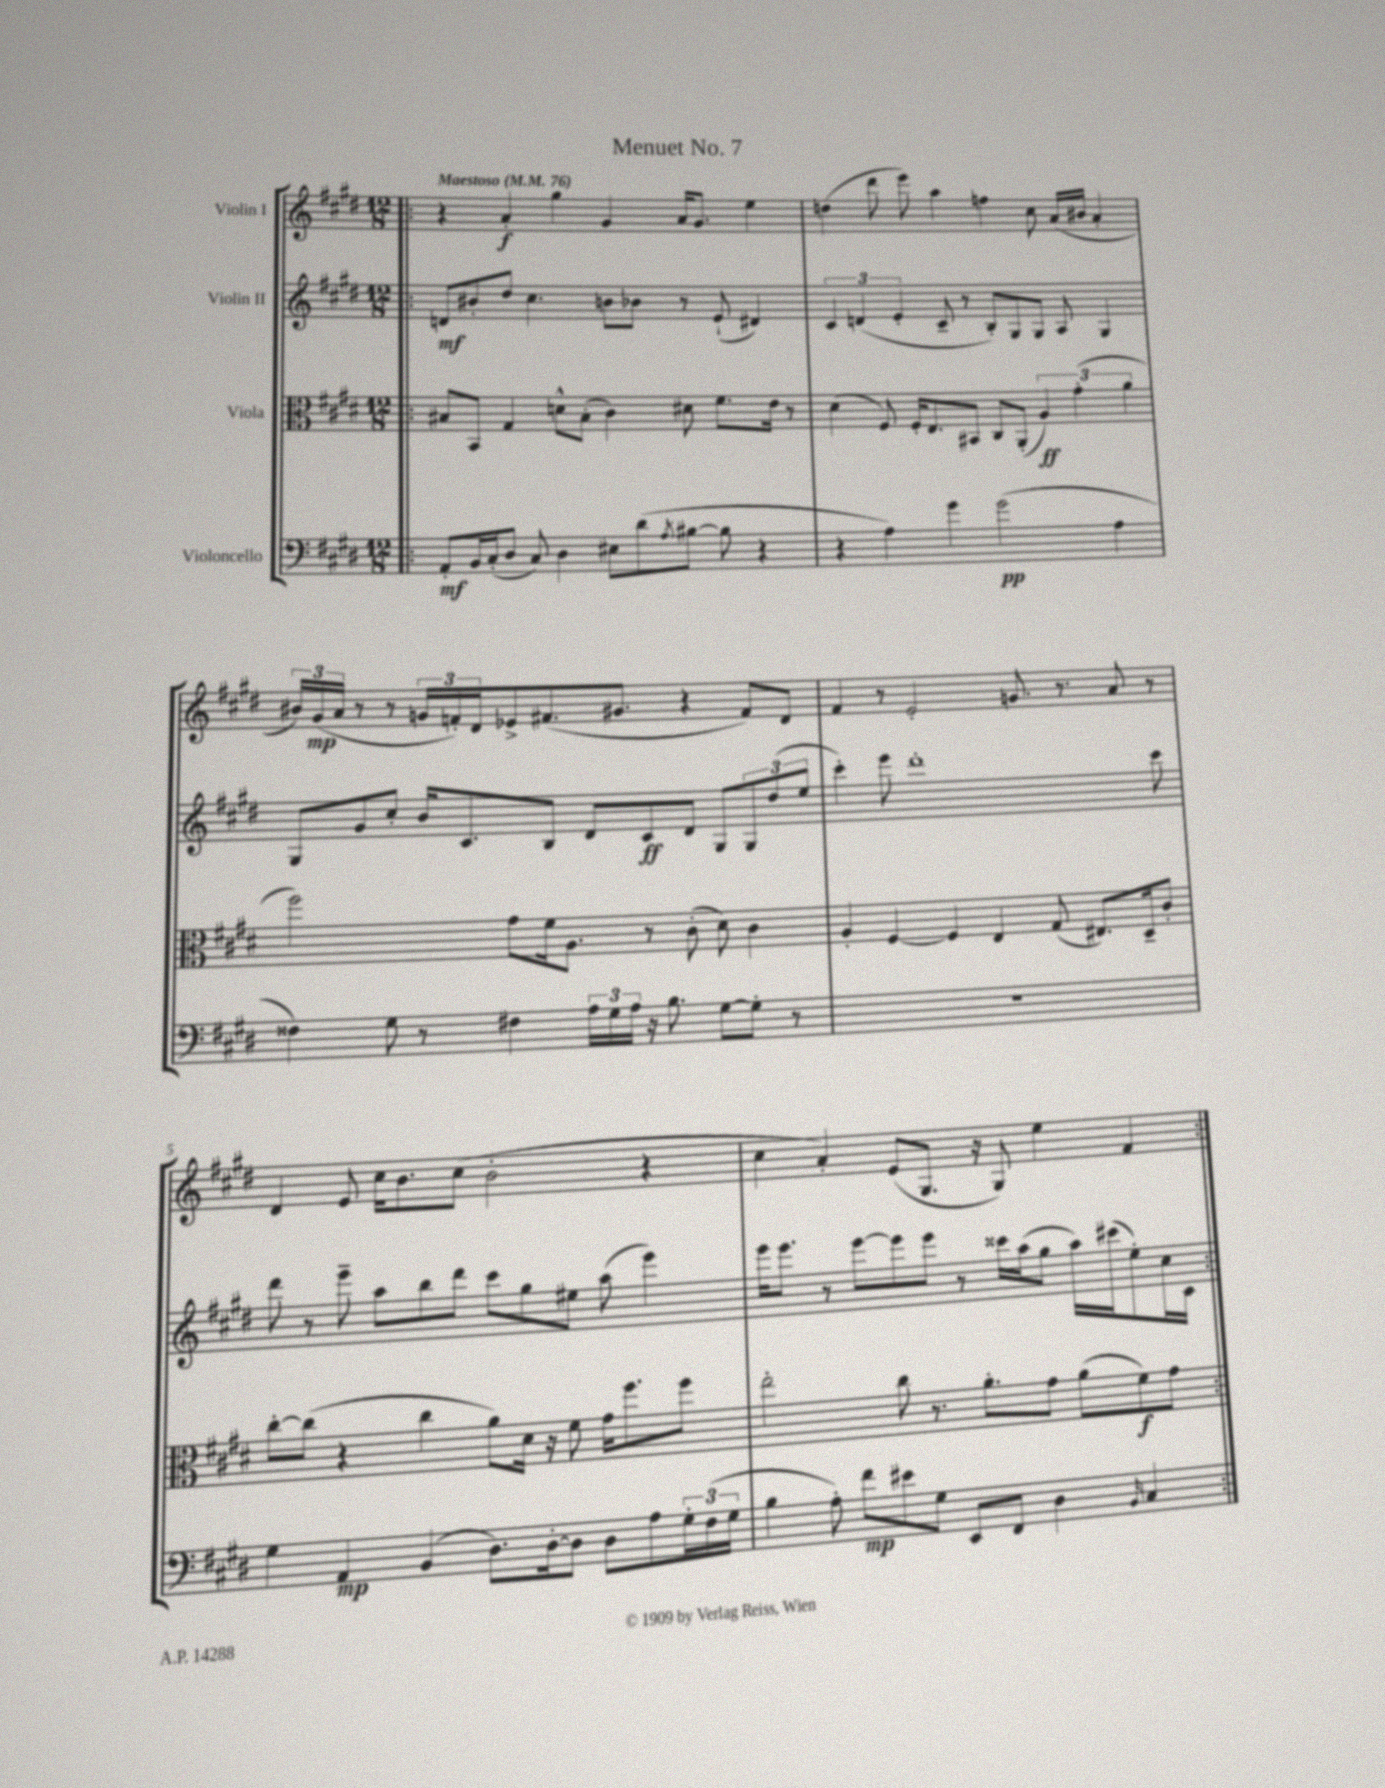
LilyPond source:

\header { title = "Menuet No. 7" }
<<
\new StaffGroup <<
\new Staff = "s0" \with { instrumentName = "Violin I" } {
    \clef treble \key e \major \numericTimeSignature \time 12/8 \tempo "Maestoso" 4 = 76
    \repeat volta 2 { \bar ".|:" r4 a'4-.\f gis''4 gis'4 a'16 gis'8. e''4 |
    d''4( dis'''8 e'''8) a''4 f''4 cis''8 a'16( bis'16 a'4-. |
    \tuplet 3/2 { bis'16) gis'16\mp( a'16 } r8 r8 \tuplet 3/2 { g'16 f'16-.) dis'16 } ees'8-> fis'8.( gis'8. r4 fis'8) dis'8 |
    fis'4 r8 e'2-. g'8. r8. a'8 r8 |
    dis'4 e'8 cis''16 b'8. cis''8( b'2-. r4 |
    cis''4 a'4-.) e'8( gis8. r16 gis8) e''4 fis'4 | }
}
\new Staff = "s1" \with { instrumentName = "Violin II" } {
    \clef treble \key e \major \numericTimeSignature \time 12/8
    \repeat volta 2 { \bar ".|:" d'8\mf bis'8-. dis''8 cis''4. b'8 bes'8 r8 e'8-!( dis'4) |
    \tuplet 3/2 { cis'4 d'4( e'4-. } cis'8-- r8 b8-.) gis8 gis8 a8 gis4 |
    gis8 gis'8 cis''8-. b'16 cis'8. b8 dis'8 cis'8\ff dis'8 gis8 \tuplet 3/2 { gis8 dis''8( e''8 } |
    cis'''4-.) e'''8 dis'''1-. cis'''8 |
    dis'''8 r8 e'''8-- a''8 b''8 dis'''8 cis'''8 gis''8 eis''8 a''8( e'''4) |
    e'''16 e'''8. r8 e'''8~ e'''8 e'''8 r8 cisis'''16 a''16( gis''8 a''16) cis'''16( e''8-.) cis''16 cis'16 | }
}
\new Staff = "s2" \with { instrumentName = "Viola" } {
    \clef alto \key e \major \numericTimeSignature \time 12/8
    \repeat volta 2 { \bar ".|:" bis8 b,8 gis4 d'8-^ bis8-.( cis'4) dis'8 fis'8. e'16 r8 |
    dis'4( fis8) fis16-. e8. bis,8 cis8 a,8-.( \tuplet 3/2 { a4\ff) gis'4-.( a'4 } |
    fis''2) gis'8 fis'16 a8. r8 cis'8-.( dis'8) cis'4 |
    a4-. fis4~ fis4 e4 gis8( eis8.) dis16-- cis'8-. |
    cis''8~-. cis''8( r4 cis''4 a'8) dis'16 r16 fis'8 gis'16 fis''8. fis''8 |
    e''2-. cis''8 r8. a'8.-. gis'8 a'8( fis'8\f) gis'8 | }
}
\new Staff = "s3" \with { instrumentName = "Violoncello" } {
    \clef bass \key e \major \numericTimeSignature \time 12/8
    \repeat volta 2 { \bar ".|:" a,8-.\mf b,16 cis16-.( dis8 cis8) dis4 eis8 dis'8( \acciaccatura { a8 } bis8~ bis8 r4 |
    r4 a4) gis'4 gis'2\pp( a4 |
    fisis4) gis8 r8 fis4 \tuplet 3/2 { a16 gis16 a16 } r16 b8. gis8~ gis8-. r8 |
    R1. |
    gis4 a,4\mp b,4( dis8.) dis16~-. dis8 dis8 a8 \tuplet 3/2 { gis16-. fis16( gis16 } |
    b4 a8-.) fis'8\mp eis'8 gis8 e,8 fis,8 dis4 \grace { b,16 } cis4 | }
}
>>
>>
\layout { \context { \Score \override BarNumber.break-visibility = ##(#f #t #t) barNumberVisibility = #(every-nth-bar-number-visible 5) } }
